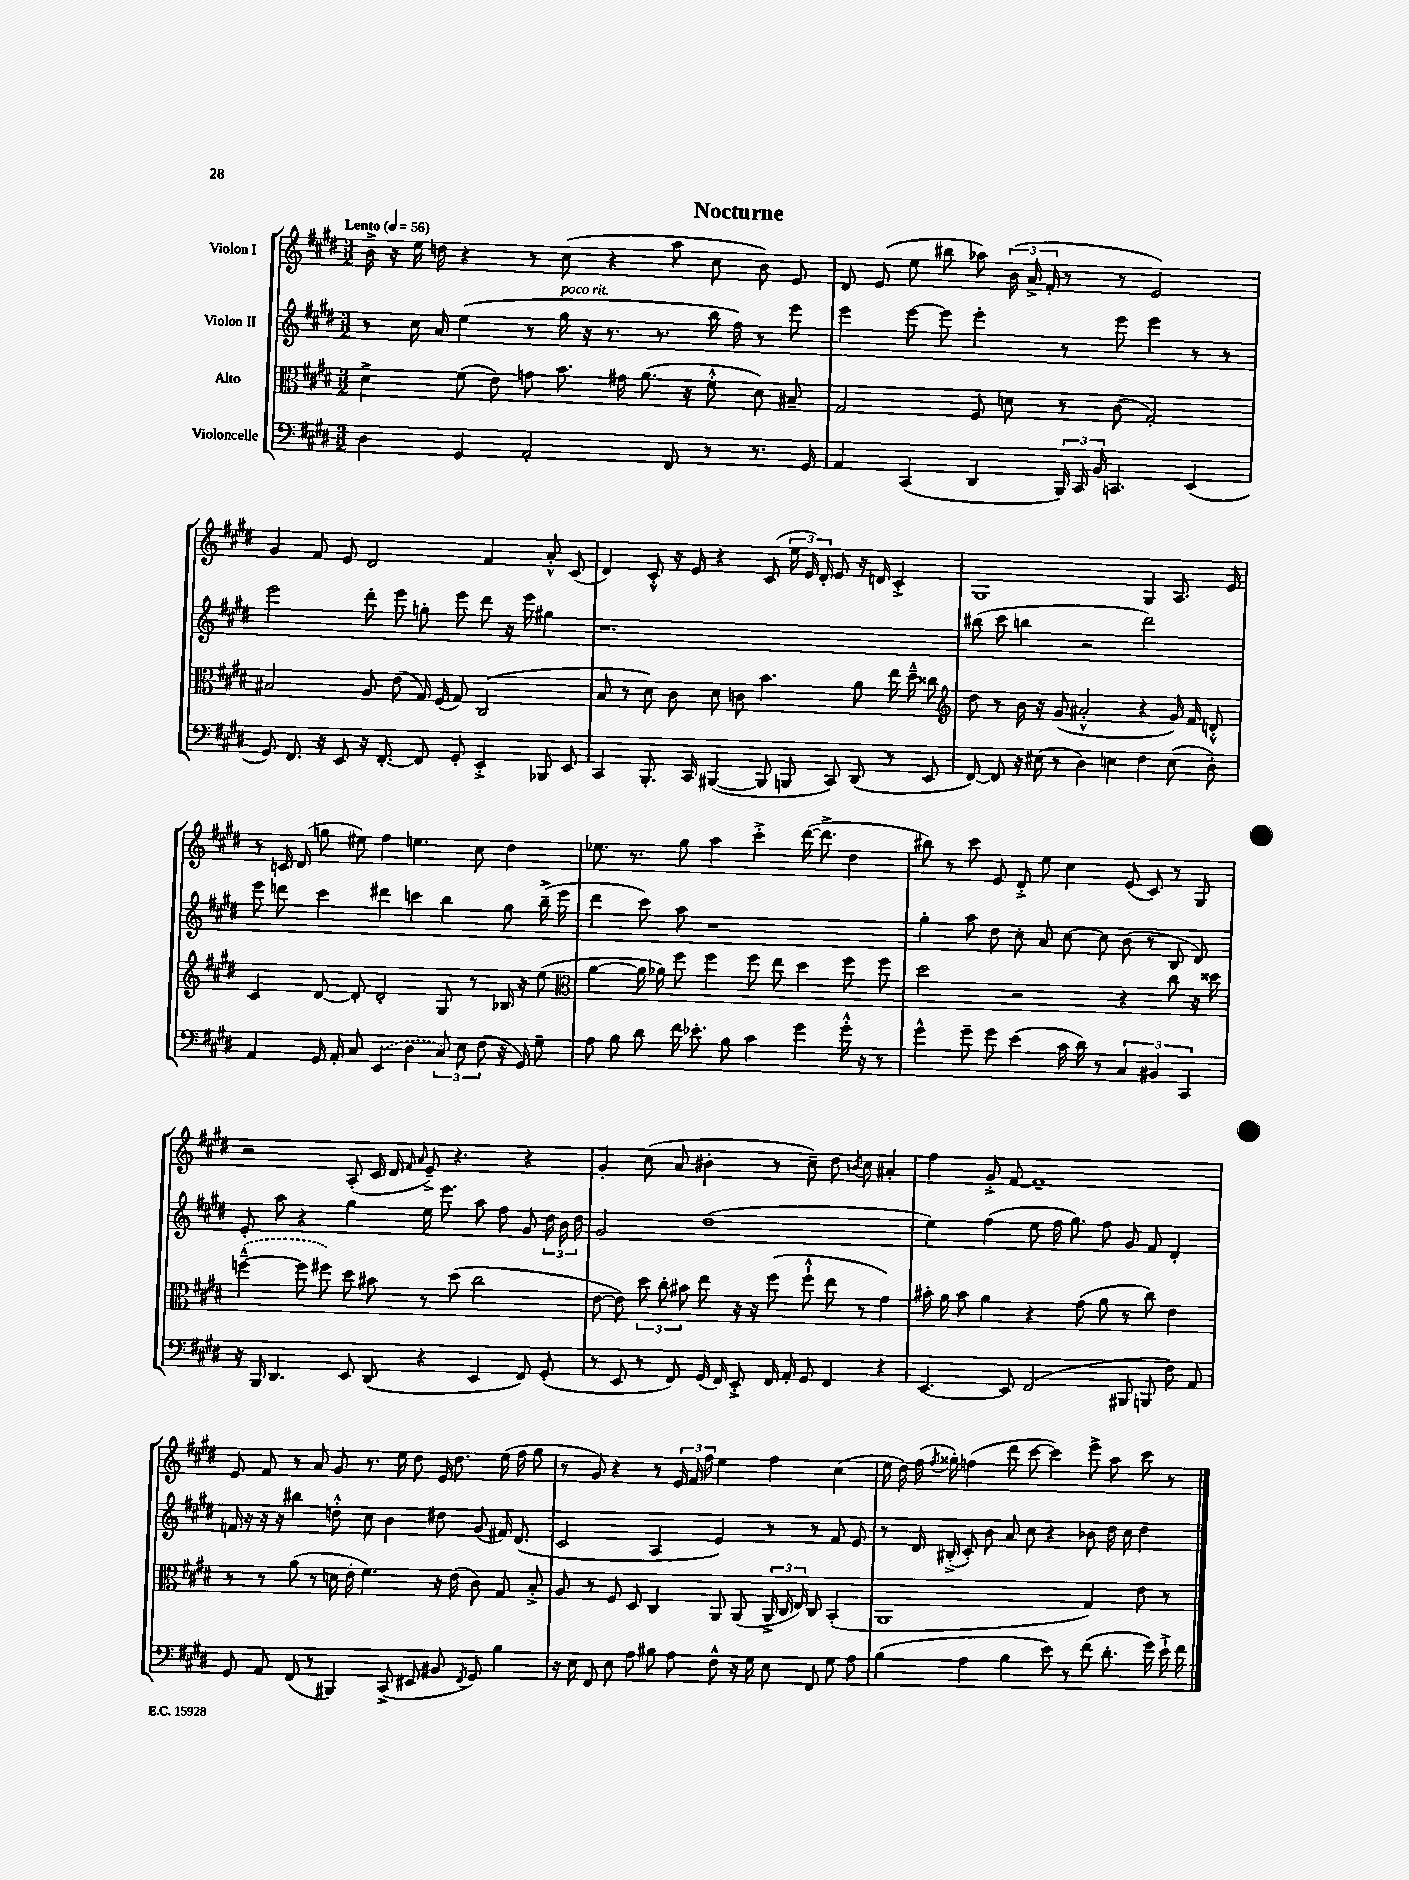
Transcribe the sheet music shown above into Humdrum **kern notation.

**kern	**kern	**kern	**kern
*staff4	*staff3	*staff2	*staff1
*clefF4	*clefC3	*clefG2	*clefG2
*k[f#c#g#d#]	*k[f#c#g#d#]	*k[f#c#g#d#]	*k[f#c#g#d#]
*M3/2	*M3/2	*M3/2	*M3/2
*MM56	*MM56	*MM56	*MM56
4D#	4d#^	8r	16b^
.	.	.	16r
.	.	16cc#	16ee
.	.	16a	16dd
4GG#	(8f#	(4ee	4r
.	8e)	.	.
2AA'	8g	8r	8r
.	8.b	16gg#	(8cc#
.	.	16r	.
.	.	8.r	4r
.	16g#	.	.
.	(8.a	.	.
.	.	8.r	.
8FF#	.	.	8aa
.	16r	.	.
8r	8f#'^^	16bb	8cc#
.	.	16ff#)	.
8.r	8d#)	8r	8b)
.	8B#~	8eee	8e
16GG#	.	.	.
=	=	=	=
4AA	2G#	4eee	8d#
.	.	.	(8e
(4CC#	.	[8eee	8ee
.	.	8eee]	8bb#
4DD#	8F#	4eee'	8aa-)
.	8d	.	(24b
.	.	.	24a^
.	.	.	24f#'
24BBB)	8r	8r	8r
24CC#	.	.	.
24BB	.	.	.
4.CC	(8c#	8eee	8r
.	2G#')	4eee	2e)
(4EE	.	8r	.
.	.	8r	.
=	=	=	=
8GG#)	2B#	2eee	4g#
8.FF#	.	.	.
.	.	.	8f#
16r	.	.	.
8EE	.	.	8e
16r	8A	8ddd#'	2d#
[8.FF#'	.	.	.
.	(8e	8eee	.
8FF#]	16G#)	8gg'	.
.	(16F#	.	.
8GG#'	8G#)	8eee	.
4EE'^	(2C#	8ddd#	4f#
.	.	16r	.
.	.	16eee	.
8BBB-	.	4gg#	8a'^^
8EE	.	.	(8c#
=	=	=	=
4CC#	8B	1.r	4d#)
.	8r	.	.
8.BBB'	8d#)	.	8c#'^^
.	8c#	.	16r
16CC#	.	.	16e
([4BBB#	8d#	.	4r
.	8c	.	.
8BBB#]	4.b	.	(8c#
8BBB	.	.	24ee
.	.	.	24e)
.	.	.	24d#'
8CC#)	.	.	8e
(8DD#	8a	.	16r
.	.	.	16d
8r	16ee	.	4c#'^
.	16dd#~^^	.	.
8EE	8cc##	.	.
=	=	=	=
*	*clefG2	*	*
[8FF#)	8dd#	(8bb#	1G#
8FF#]	8r	8ccc#	.
16r	16b	4bb	.
(16E#	16r	.	.
8r	(8g#	.	.
4D#)	2a#'^^	2r	.
4E	.	.	.
4F#	4r	2ddd#)	4G#
(8E	16g#)	.	8.A
.	16f#	.	.
8D#')	8d'^^	.	.
.	.	.	16e
=	=	=	=
4AA	4c#	8eee	8r
.	.	8ddd	16c
.	.	.	(16d#
16GG#	[8d#	4ccc#	8gg
16AA'	.	.	.
8C#	8d#']	.	8ee#)
(4EE	2d#'	4ddd#	4ff#
4D#	.	4ccc	4.ee
12C#)	8G#	4bb	.
12E	.	.	.
.	8r	.	8cc#
(12F#	.	.	.
16r	16B-	8gg#	4dd#
16GG#)	16r	.	.
8G#~	(8ee	(16bb~^	.
.	.	16eee	.
=	=	=	=
*	*clefC3	*	*
8A	[4a	4ddd#	8.ee-
8B	.	.	.
.	.	.	8.r
8d#	16a]	8ccc#)	.
.	16a-)	.	.
16f#	8ff#	8aa	8gg#
8.e-'	.	.	.
.	4ff#	1r	4aa
8B	.	.	.
4c#	8ff#	.	4ccc#'^
.	8ee	.	.
4g#	4dd#	.	([16ddd#
.	.	.	8.ddd#^]
16g#'^^	8ff#	.	4dd#
16r	.	.	.
8r	8ff#	.	.
=	=	=	=
4g#^^	2dd#	4gg#'	8bb#)
.	.	.	8r
8g#~	.	8aa	8ccc#
8g#	.	8dd#	8e
(4e	2r	8cc#'	8d#'^
.	.	8a	8ee
16c#	.	[8cc#	4cc#
16d#)	.	.	.
8r	.	8cc#]	.
6C#	4r	(8b	(8e
.	.	8r	8c#)
6BB#	.	.	.
.	8cc#	8B	8r
6CC#	.	.	.
.	16r	8d#)	8G#
.	16dd##	.	.
=	=	=	=
16r	([4ff~^^	8e'	2r
16BBB	.	.	.
4.DD#	.	8aa	.
.	8ff]	4r	.
.	8ff#)	.	.
8EE	8dd#	4gg#	(8A'
(8DD#	8b#	.	16c#
.	.	.	16d#
.	.	.	16qqf#
.	.	.	16qqa
4r	8r	16ee	8e~^)
.	.	8.eee	.
.	(8dd#	.	4.r
4EE	2cc#	8aa	.
.	.	8ff#	.
8FF#)	.	8g#	4r
(8GG#'	.	24dd#	.
.	.	24b	.
.	.	24dd#	.
=	=	=	=
8r	[8e	2g#	4g#'
8EE	8e])	.	.
8r	12dd#	.	(8cc#
.	12cc#'	.	.
8FF#)	.	.	8a
.	12b#	.	.
(16GG#	8ee	(1dd#	4b#'
16FF#)	.	.	.
8EE'^	16r	.	.
.	16r	.	.
16FF#	(8ff#	.	8r
16AA'	.	.	.
8GG#	8ff#`^^	.	8cc#~)
4FF#	8ee	.	8dd#
.	.	.	8qb
.	8r	.	8cc#
4r	4g#)	.	4a#'
=	=	=	=
[4.EE	16b#'	4ee)	4ff#
.	16a	.	.
.	8b#	.	.
.	4a	(4ff#	8g#'^
8EE]	.	.	[8f#
(2FF#	4r	8ee	1f#~]
.	.	16ff#	.
.	.	8.gg#)	.
.	(8g#	.	.
.	8a	8ff#	.
8BBB#	8r	8g#	.
8BBB	8cc#)	8f#	.
8F#)	4e	4d#'	.
8AA	.	.	.
=	=	=	=
8GG#	8r	16f	8e
.	.	16r	.
8AA	8r	16r	8f#
.	.	16r	.
(8FF#	(8a	4bb#	8r
8r	8r	.	8a
4BBB#)	16d	8dd'^^	8g#
.	16e'	.	.
.	4.f#)	8cc#	8.r
(8CC#^	.	4b	.
.	.	.	16ee
8EE#	.	.	8dd#
8BB#	16r	8dd#	16e
.	(16e	.	8.dd#
8qFF#	.	.	.
8GG#)	8c#)	(8g#	.
4B	8G#	16f#)	(16ee
.	.	(8.d#	16ff#
.	8B'^	.	8gg#
=	=	=	=
16r	8A	2c#	8r
16E	.	.	.
8FF#	8r	.	8g#)
8E	8F#	.	4r
8A	8D#	.	.
8B#	4C#	4A	8r
8A	.	.	24e
.	.	.	24f#
.	.	.	24ff#
8F#^^	8AA	4e)	4ee
16r	(8AA	.	.
16G#	.	.	.
8E	24AA^	8r	4ff#
.	24C#	.	.
.	24E)	.	.
8FF#	8C#	8r	.
8G#	(4BB'	8f#	(4cc#
8A	.	8e	.
=	=	=	=
(4B	1AA	8r	16ee
.	.	.	16dd#)
.	.	16d#	(16ff#
.	.	.	8qff#
.	.	(16B#'^	16gg##')
4A	.	8c#')	(4ff
.	.	8b	.
4B	.	8a	8ddd#
.	.	8cc#	[8ccc#
8e)	.	4r	4ccc#])
8r	.	.	.
(8f#	4G#)	8b-	8eee^
8.d#'	.	16dd#	8aa
.	.	16cc#	.
.	8e	4dd#	8ccc#
16g#)	.	.	.
16e`^	8r	.	8r
16f#	.	.	.
==	==	==	==
*-	*-	*-	*-
